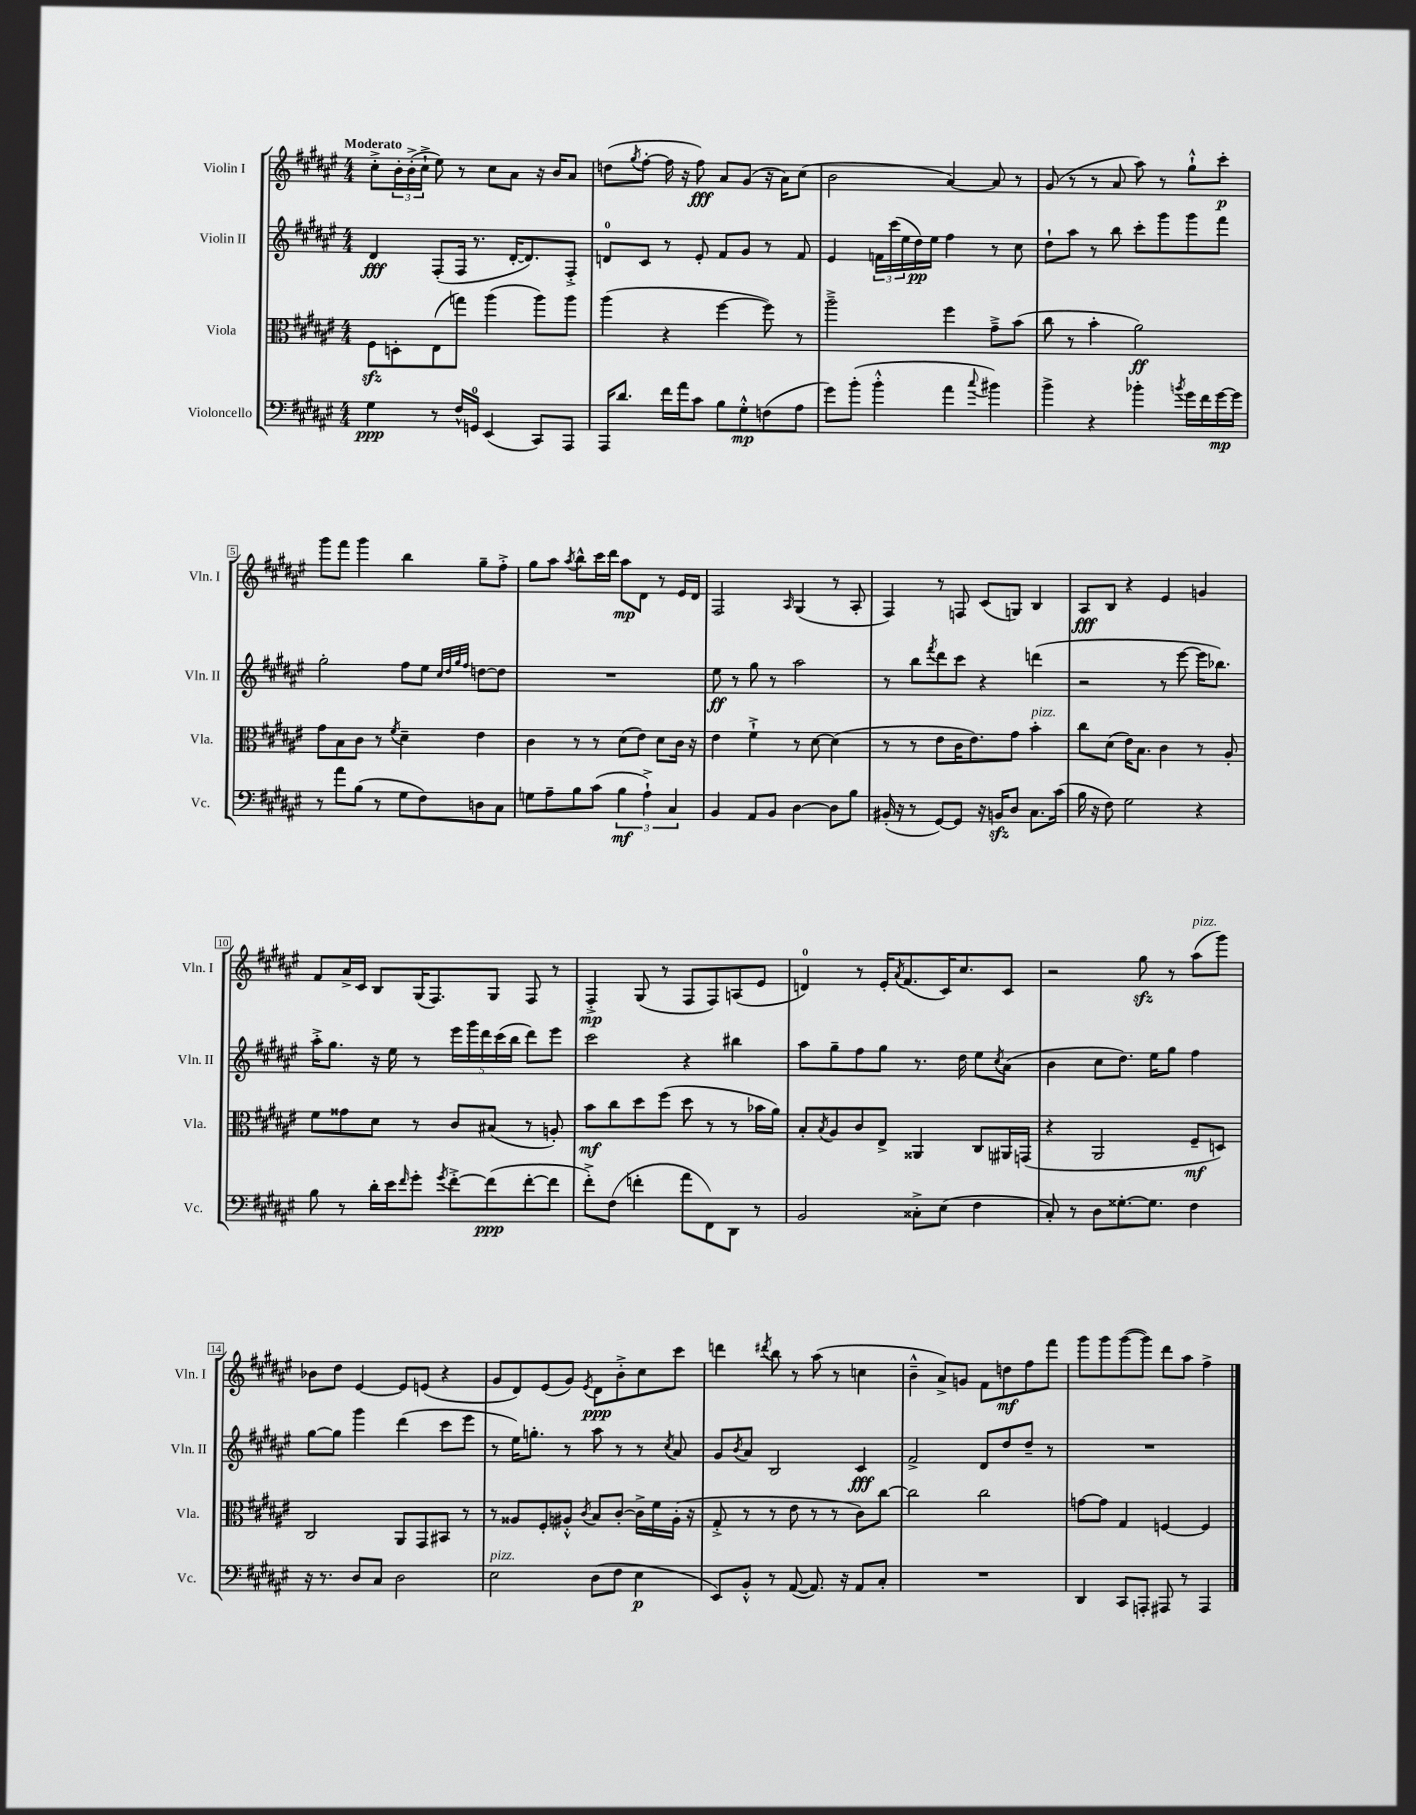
<<
\new StaffGroup <<
\new Staff = "s0" \with { instrumentName = "Violin I" shortInstrumentName = "Vln. I" } {
    \clef treble \key fis \major \numericTimeSignature \time 4/4 \tempo "Moderato"
    cis''8-.-> \tuplet 3/2 { b'16-. b'16-.->( cis''16-!-> } eis''8) r8 cis''8 ais'8 r16 b'16 ais'8 |
    d''8( \acciaccatura { gis''8 } fis''8~-. fis''16 r16 fis''8\fff) ais'8 gis'8( r16 ais'16) cis''8( |
    b'2 ais'4~) ais'8 r8 |
    gis'8( r8 r8 ais'8 ais''8) r8 gis''8-!-^ cis'''8-.\p |
    gis'''8 fis'''8 gis'''4 b''4 gis''8-- fis''8-.-> |
    gis''8 ais''8 \acciaccatura { ais''8 } b''8-^ cis'''16 dis'''16 ais''8\mp dis'8 r8 eis'16 dis'16 |
    fis2 \grace { ais16 } gis4( r8 ais8-. |
    fis4) r8 f8 cis'8( g8) b4 |
    ais8\fff b8 r4 eis'4 g'4 |
    fis'8 ais'16-> cis'16 b8 gis16( fis8.) gis8 fis8 r8 |
    fis4-.->\mp gis8( r8 fis8 fis8) a8( eis'8 |
    d'4-0) r8 eis'16-. \acciaccatura { ais'8 } fis'8.( cis'16) cis''8. cis'8 |
    r2 gis''8\sfz r8 ais''8^\markup { \italic "pizz." }( gis'''8) |
    bes'8 dis''8 eis'4~ eis'8 e'8( r4 |
    gis'8 dis'8) eis'8( gis'8) \acciaccatura { eis'8 } dis'8\ppp b'8-.-> cis''8 cis'''8 |
    d'''4 \acciaccatura { dis'''8 } b''8 r8 ais''8( r8 c''4 |
    b'4---^ ais'8->) g'8 fis'8 d''8\mf fis''8 fis'''8 |
    gis'''8 gis'''8 gis'''8~( gis'''8) dis'''8 ais''8 fis''4-> \bar "|." |
}
\new Staff = "s1" \with { instrumentName = "Violin II" shortInstrumentName = "Vln. II" } {
    \clef treble \key fis \major \numericTimeSignature \time 4/4
    dis'4\fff fis8-.( fis16 r8. dis'16~-. dis'8.) fis8-.-> |
    d'8-0 cis'8 r8 eis'8-. fis'8 gis'8 r8 fis'8 |
    eis'4 \tuplet 3/2 { f'16 cis'''16( eis''16 } dis''16\pp) eis''16 fis''4 r8 cis''8 |
    dis''8-! ais''8 r8 b''8 cis'''8-. gis'''8 gis'''8 fis'''8 |
    gis''2-. fis''8 eis''8 \grace { cis''32 dis''32 gis''32 fis''32 } d''8~ d''8 |
    R1 |
    eis''8\ff r8 gis''8 r8 ais''2 |
    r8 b''8 \acciaccatura { fis'''8 } dis'''8 cis'''8 r4 d'''4( |
    r2 r8 eis'''8~ eis'''16 bes''8.) |
    ais''16-.-> gis''8. r16 eis''16 r8 \tuplet 5/4 { eis'''16 gis'''16 dis'''16 cis'''16( b''16 } dis'''8) eis'''8 |
    cis'''2 r4 bis''4 |
    ais''8 gis''8-- fis''8 gis''8 r8. dis''16 eis''8 \acciaccatura { cis''8 } ais'8( |
    b'4 cis''8 dis''8.) eis''16 gis''8 fis''4 |
    gis''8~ gis''8 gis'''4 dis'''4( cis'''8 eis'''8 |
    r8 eis''16) g''8.-. r8 ais''8 r8 r8 \acciaccatura { cis''8 } ais'8 |
    gis'8 \acciaccatura { b'8 } ais'8 b2 cis'4\fff |
    fis'2-> dis'8 dis''8 dis''8-- r8 |
    R1 \bar "|." |
}
\new Staff = "s2" \with { instrumentName = "Viola" shortInstrumentName = "Vla." } {
    \clef alto \key fis \major \numericTimeSignature \time 4/4
    fis8\sfz d8-. eis8( g''8) ais''4( ais''8) ais''8 |
    ais''4( r4 fis''4~ fis''8) r8 |
    ais''2---> fis''4 gis'8---> b'8( |
    cis''8 r8 b'4-. ais'2\ff) |
    gis'8 b8 cis'8 r8 \acciaccatura { fis'8 } dis'4-- eis'4 |
    cis'4 r8 r8 dis'8( eis'8) dis'8 cis'16 r16 |
    eis'4 fis'4-!-> r8 dis'8~ dis'4( |
    r8 r8 eis'8 cis'16 eis'8.) gis'8 b'4-.^\markup { \italic "pizz." } |
    cis''8 dis'8( eis'16) b8. cis'4 r8 ais8-. |
    fis'8 gisis'8 dis'8 r8 cis'8 bis8( r8 a8-.) |
    b'8\mf cis''8 dis''8 fis''8( dis''8 r8 r8 bes'16 ais'16) |
    b8-. \acciaccatura { b8 } ais8 cis'8 eis8-> aisis,4 cis8 ais,16 g,16( |
    r4 ais,2 fis8--\mf d8) |
    cis2 ais,8 gis,8 bis,8 r8 |
    r8 aisis8 fis8-. ais8-.-^ \acciaccatura { cis'8 } b8 cis'8~-. cis'16-> fis'16 ais16-.( r16 |
    gis8-.-> r8 r8 eis'8 r8 r8 cis'8) cis''8~ |
    cis''2 cis''2 |
    g'8~ g'8 gis4 f4~ f4 \bar "|." |
}
\new Staff = "s3" \with { instrumentName = "Violoncello" shortInstrumentName = "Vc." } {
    \clef bass \key fis \major \numericTimeSignature \time 4/4
    gis4\ppp r8 fis16-^ g,16-0 eis,4( cis,8) ais,,8 |
    ais,,16 dis'8. fis'16 ais'16 cis'8 b8 gis8-.-^\mp f8( ais8 |
    gis'8) b'8-.( b'4-.-^ ais'4 \appoggiatura { cis''8 } bis'4) |
    b'4-> r4 bes'4-. \acciaccatura { b'8 } gis'16 fis'16 gis'16~\mp gis'16 |
    r8 ais'8 b8( r8 gis8 fis8) d8 cis8 |
    g8 ais8-- b8 cis'8( \tuplet 3/2 { b4\mf ais4-!->) cis4 } |
    b,4 ais,8 b,8 dis4~ dis8 b8 |
    bis,16-.( r16 r8 gis,8~) gis,8 r16 b,16\sfz dis8 cis8. cis'16( |
    b16 r16 fis8) gis2 r4 |
    b8 r8 dis'16-. eis'16 \grace { fis'16 } gis'8-. \acciaccatura { gis'8 } fis'8~-.-> fis'8\ppp( fis'8~-. fis'8 |
    fis'8-.->) fis8( f'4-. ais'8 fis,8) dis,8 r8 |
    b,2 cisis8-.-> eis8( fis4 |
    cis8-.) r8 dis8 gisis8.~-. gisis8. fis4 |
    r16 r8. dis8 cis8 dis2 |
    eis2^\markup { \italic "pizz." } dis8( fis8 eis4\p |
    eis,8) b,8-.-^ r8 ais,8~( ais,8.) r16 ais,8 cis8-. |
    R1 |
    dis,4 cis,8 a,,8-. ais,,8 r8 ais,,4 \bar "|." |
}
>>
>>
\layout { \context { \Score \override BarNumber.stencil = #(make-stencil-boxer 0.1 0.3 ly:text-interface::print) } }
